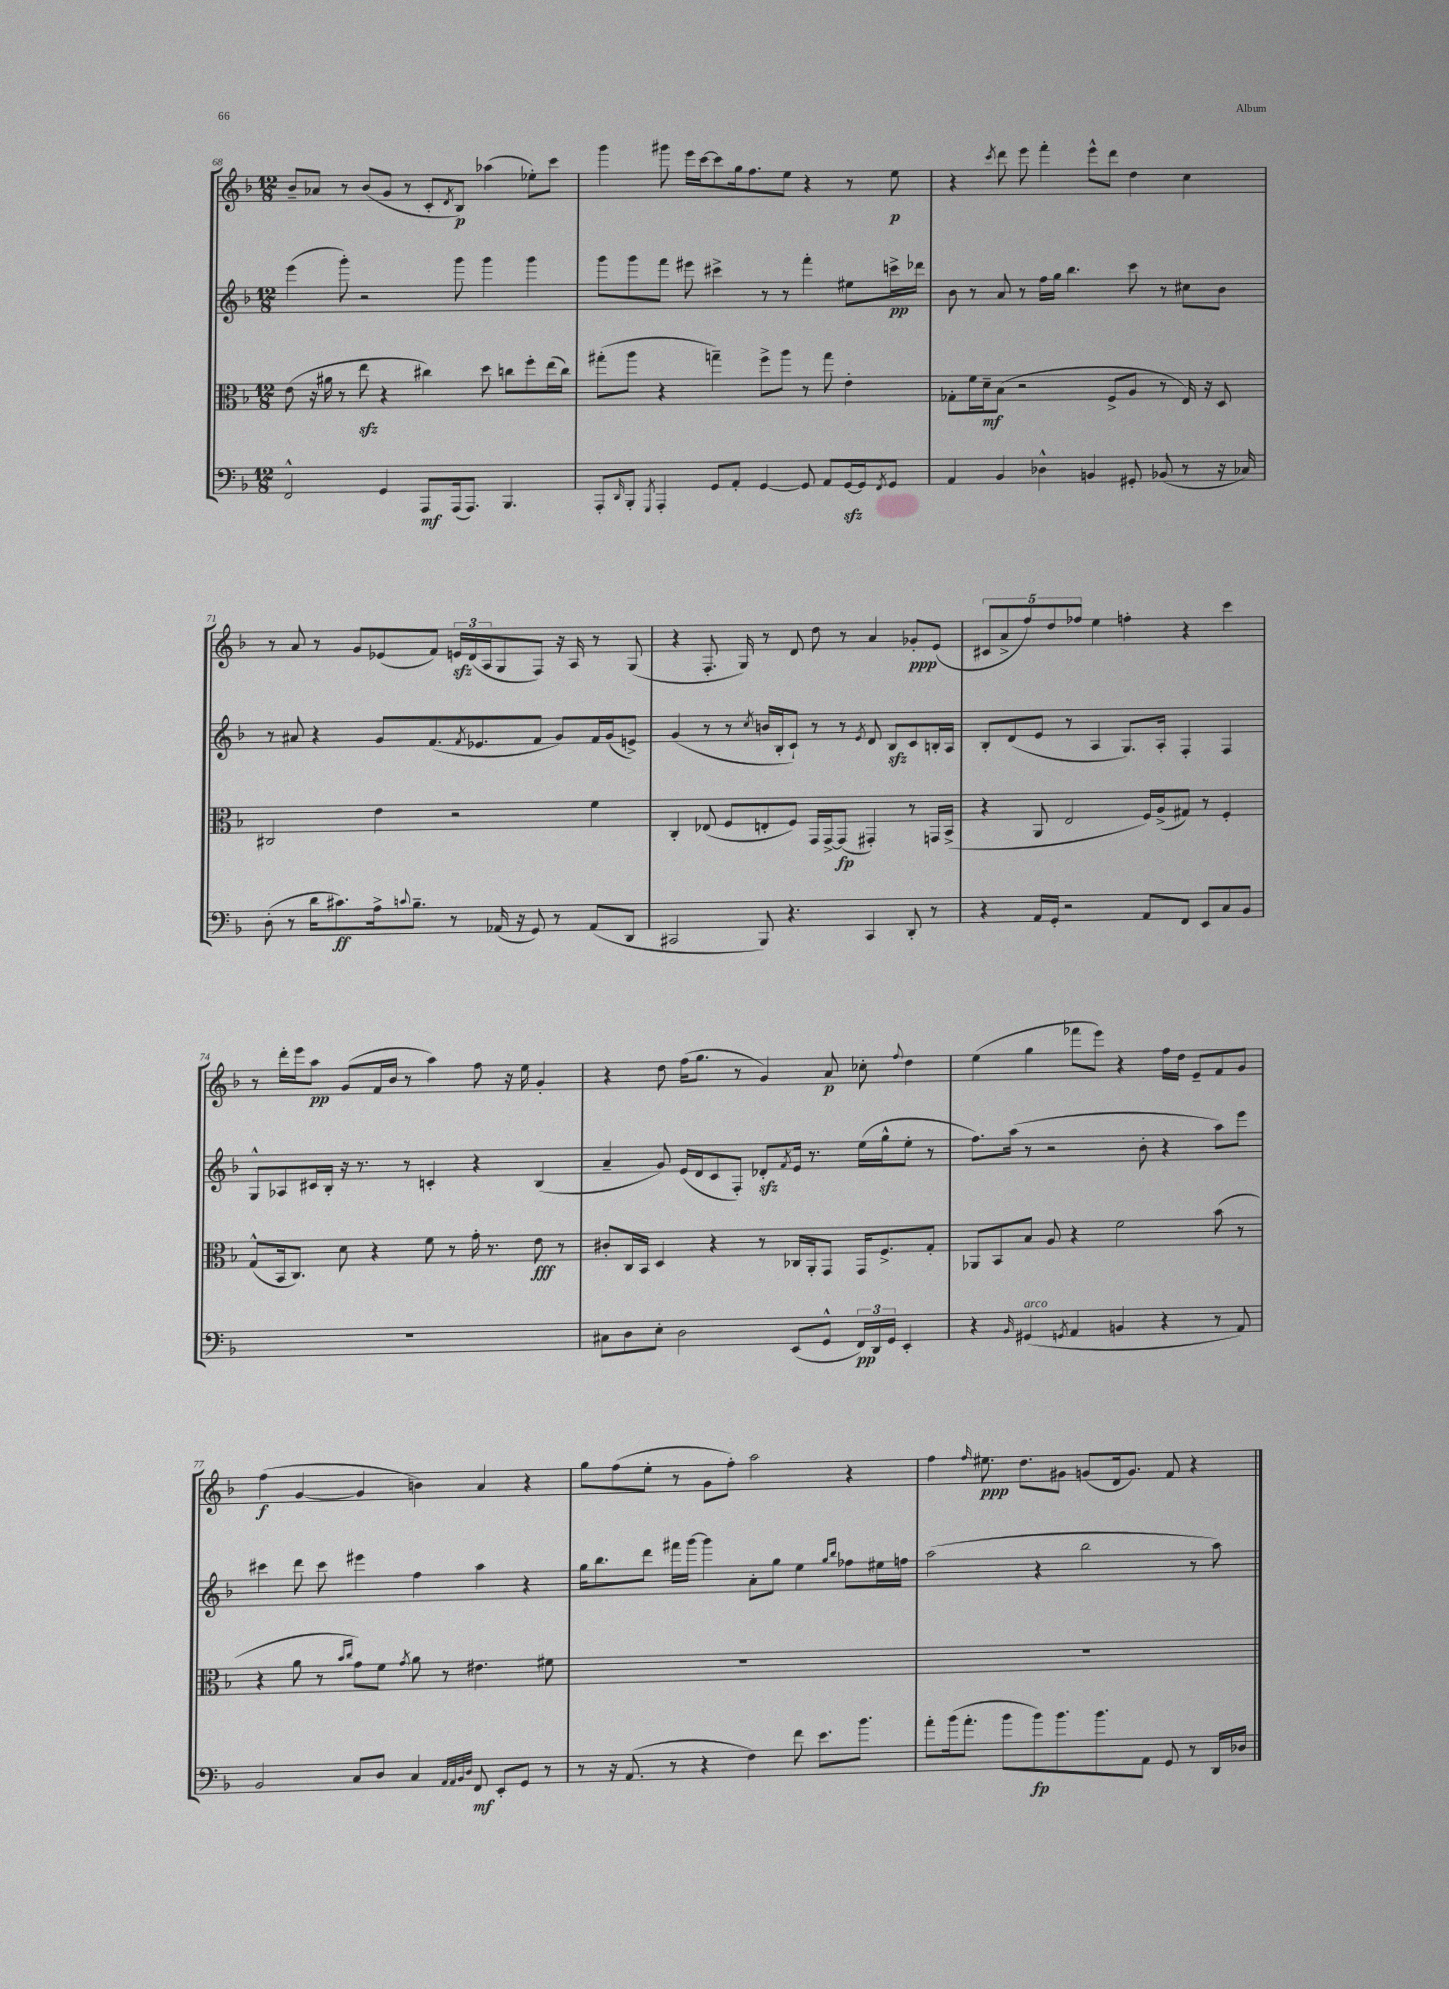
<<
\new StaffGroup <<
\new Staff = "s0" {
    \clef treble \key f \major \numericTimeSignature \time 12/8
    bes'8-- aes'8 r8 bes'8( g'8 r8 c'8-. \acciaccatura { d'8 } bes8\p) aes''4( ees''8-.) c'''8 |
    g'''4 gis'''8 e'''16 c'''16~ c'''8 g''16 f''8. e''8 r4 r8 e''8\p |
    r4 \acciaccatura { c'''8 } d'''8 e'''8 f'''4-. e'''8-^ d'''8 d''4 c''4 |
    r8 a'8 r8 g'8 ees'8( f'8) \tuplet 3/2 { e'16\sfz d'16( a16 } g8 f8) r16 a16 r8 g8( |
    r4 f8.-. g16) r8 d'8 d''8 r8 a'4 ges'8-.\ppp e'8( |
    \tuplet 5/4 { cis'8 a'8-> f''8) d''8 fes''8 } e''4 f''4-. r4 c'''4 |
    r8 d'''16-. e'''16 a''8\pp g'8( f'16 bes'16 r8 a''4) f''8 r16 e''16 g'4-. |
    r4 d''8 f''16( g''8. r8 g'4) a'8\p ces''8-. \appoggiatura { f''8 } d''4 |
    e''4( g''4 fes'''8 e'''8) r4 f''16 d''16 e'8-- f'8 g'8 |
    f''4\f( g'4~ g'4 b'4) a'4 r4 |
    g''8 f''8( e''8-. r8 g'8 f''8-.) a''2 r4 |
    f''4 \grace { f''16 } eis''8.\ppp d''8. gis'8 g'8( d'16 g'8.) f'8 r4 \bar "|." |
}
\new Staff = "s1" {
    \clef treble \key f \major \numericTimeSignature \time 12/8
    e'''4( g'''8-.) r2 g'''8 g'''4 g'''4 |
    g'''8 g'''8 f'''8 eis'''8 cis'''4-> r8 r8 f'''4-. eis''8 c'''16->\pp des'''16 |
    bes'8 r8 a'8 r8 f''16 g''16 bes''4. c'''8 r8 cis''8 bes'8 |
    r8 ais'8 r4 g'8 f'8.( \acciaccatura { f'8 } ees'8. f'8 g'8) f'16 g'16( e'8->) |
    g'4( r8 r8 \acciaccatura { c''8 } b'16 bes16-. c'8-!) r8 r8 \acciaccatura { e'8 } d'8 bes8\sfz c'8 b16-. a16 |
    bes8-. d'8( e'8 r8 a4 g8.) a16-. f4-. f4 |
    g8-^ aes8 cis'16 bes16-. r16 r8. r8 c'4-. r4 bes4( |
    a'4-- g'8) e'16( d'16 c'8 f8-.) des'8-.\sfz \acciaccatura { f'8 } e'16 r8. e''16( g''16-^ e''8-. r8 |
    f''8.) a''16( r8 r2 bes'8-. r4 a''8) e'''8 |
    cis'''4 d'''8 cis'''8 eis'''4 f''4 a''4 r4 |
    g''16 bes''8. d'''8 fis'''16 g'''16~ g'''4 a'8-. g''8 e''4 \grace { g''16 bes''16 } fes''8 eis''16 f''16 |
    a''2( r4 bes''2 r8 a''8) \bar "|." |
}
\new Staff = "s2" {
    \clef alto \key f \major \numericTimeSignature \time 12/8
    e'8( r16 ais'16 r8 e''8\sfz r4 cis''4) d''8 c''8 f''8-. e''16( c''16) |
    gis''8-.( a''8 r4 g''4--) f''8-> a''8 r8 g''8 e'4-. |
    ges8-. f'16 d'16--\mf bes8( r2 f8-> a8 r8 e16) r16 d8 |
    cis2 e'4 r2 f'4 |
    c4-. ees8( f8 e8-. f8) g,16 g,16~-> g,8\fp( gis,4-.) r8 g,16 bes,16->( |
    r4 a,8 e2 f16) a16->( gis8) r8 f4-. |
    g8-^( bes,16 c8.) d'8 r4 f'8 r8 g'16-. r8. e'8\fff r8 |
    cis'8-. c16 bes,16 d4 r4 r8 ces16 a,16-. g,8 g,16 f8.-> g8-. |
    aes,8 bes,8 bes8 a8 r4 f'2 bes'8( r8 |
    r4 a'8 r8 \grace { bes'16 c''16 } g'8) f'8 \acciaccatura { g'8 } a'8 r8 eis'4. fis'8 |
    R1. |
    R1. \bar "|." |
}
\new Staff = "s3" {
    \clef bass \key f \major \numericTimeSignature \time 12/8
    f,2-^ g,4 a,,8\mf a,,16( a,,8.) bes,,4. |
    a,,8-. \grace { d,16 } bes,,8-. \acciaccatura { g,,8 } a,,4-. g,8 a,8-. g,4~ g,8 a,8 g,16~\sfz g,16 \acciaccatura { f,8 } g,8 |
    a,4 bes,4 des4-^ b,4 gis,8-. bes,8( r8 r16 ces16) |
    d8-.( r8 d'16 cis'8.\ff) a16-> \appoggiatura { c'8 } bes8.-- r8 aes,16( r16 g,8) r8 aes,8( d,8 |
    cis,2 bes,,8) r4. cis,4 d,8-. r8 |
    r4 a,16 g,16-. r2 a,8 f,8 e,8 c8 bes,8 |
    R1. |
    cis8 d8 e8-. d2 e,8( g,8-^ \tuplet 3/2 { f,16\pp) d,16 g,16 } e,4-. |
    r4 \grace { bes,16 } gis,4^\markup { \italic "arco" }( \acciaccatura { g,8 } a,4 b,4 r4 r8 a,8) |
    bes,2 c8 d8 c4 \grace { a,32 a,32 bes,32 d32 } f,8\mf e,8-. g,8 r8 |
    r8 r16 a,8.( r8 r4 f4) f'8 e'8. bes'8. |
    a'8-. bes'16( a'8.-. bes'8 bes'8\fp) bes'8. bes'8. a,8 g,8 r8 d,16 des16 \bar "|." |
}
>>
>>
\layout { \context { \Score currentBarNumber = #68 } }
